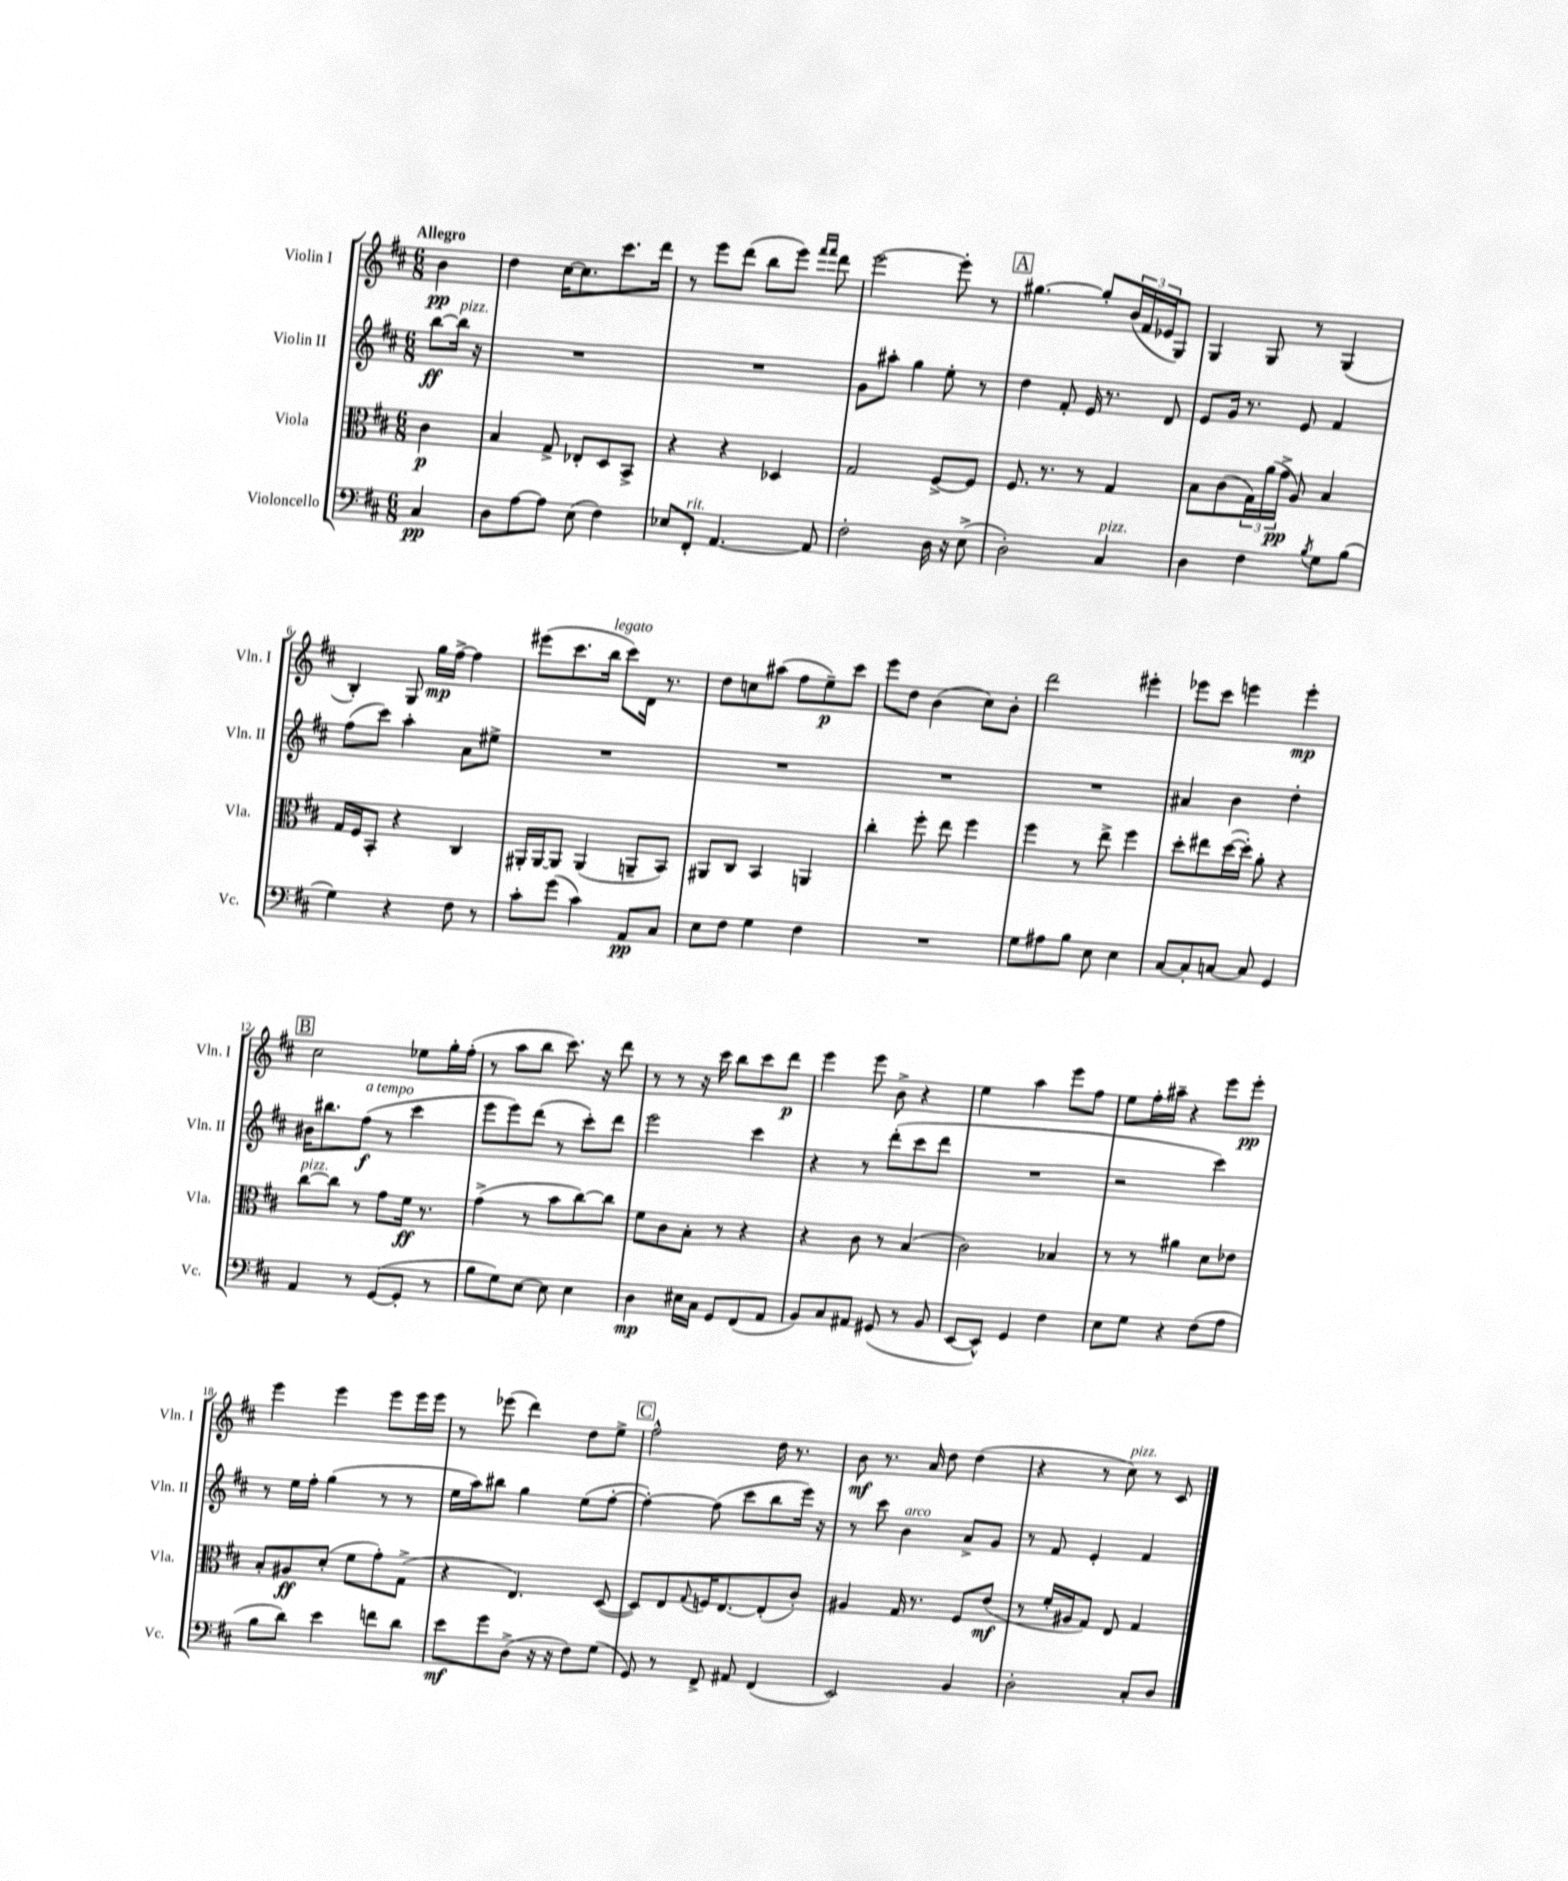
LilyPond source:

<<
\new StaffGroup <<
\new Staff = "s0" \with { instrumentName = "Violin I" shortInstrumentName = "Vln. I" } {
    \clef treble \key d \major \numericTimeSignature \time 6/8 \partial 4 \tempo "Allegro"
    b'4\pp |
    d''4 cis''16~ cis''8. cis'''8. d'''16 |
    r8 e'''8 d'''8( b''8 e'''8) \grace { fis'''16 fis'''16 } d'''8 |
    e'''2~ e'''8-. r8 |
    \mark \markup { \box "A" } gis''4.~ gis''8-. \tuplet 3/2 { b'16( fis'16 ees'16 } g8) |
    g4 g8 r8 g4( |
    b4-.) g8 g''16\mp fis''16~-> fis''4 |
    eis'''8( cis'''8. b''16^\markup { \italic "legato" } cis'''8) d'16 r8. |
    d''8 c''8 ais''8( fis''8 e''8--\p) cis'''8 |
    e'''8 d''8 b'4( cis''8) b'8-. |
    d'''2 eis'''4-. |
    ees'''8 cis'''8 e'''4 e'''4-.\mp |
    \mark \markup { \box "B" } cis''2 ees''8 g''16-. fis''16-.( |
    r8 a''8 b''8 cis'''8.) r16 d'''8 |
    r8 r8 r16 cis'''16 b''8 cis'''8 d'''8\p |
    e'''4 e'''8 b'8-> r4 |
    e''4 a''4 e'''8 fis''8 |
    e''8 fis''16-. ais''16-- r4 e'''8 e'''8-.\pp |
    e'''4 e'''4 e'''8 e'''16 e'''16 |
    r8 ees'''8( d'''4) d''8 e''8-> |
    \mark \markup { \box "C" } fis''2-^ d''16 r8. |
    b'8\mf r8. a'16 d''8 d''4( |
    r4 r8 cis''8^\markup { \italic "pizz." }) r8 cis'8 \bar "|." |
}
\new Staff = "s1" \with { instrumentName = "Violin II" shortInstrumentName = "Vln. II" } {
    \clef treble \key d \major \numericTimeSignature \time 6/8 \partial 4
    b''8~\ff b''16^\markup { \italic "pizz." } r16 |
    R2. |
    R2. |
    g'8 ais''8-. g''4 e''8-. r8 |
    \mark \markup { \box "A" } d''4 fis'8-. e'16 r8. d'8 |
    e'8 g'16 r8. e'8 fis'4 |
    fis''8( cis'''8) a''4-. a'8 eis''8-> |
    R2. |
    R2. |
    R2. |
    R2. |
    ais'4 b'4 d''4-. |
    \mark \markup { \box "B" } bis'16 bis''8. fis''8\f^\markup { \italic "a tempo" }( r8 cis'''4 |
    e'''8 e'''8) d'''8( r8 cis'''8-.) d'''8 |
    e'''2 cis'''4 |
    r4 r8 d'''8-.( cis'''8 d'''8 |
    R2. |
    r2 cis'''4) |
    r8 e''16 fis''16-. g''4( r8 r8 |
    e''16 a''16) bis''8 g''4 e''8( fis''8~-. |
    \mark \markup { \box "C" } fis''4~-.) fis''8( cis'''8 b''8 e'''16) r16 |
    r8 cis'''8 b'4^\markup { \italic "arco" } a'8-> g'8 |
    r8 fis'8 e'4-. fis'4 \bar "|." |
}
\new Staff = "s2" \with { instrumentName = "Viola" shortInstrumentName = "Vla." } {
    \clef alto \key d \major \numericTimeSignature \time 6/8 \partial 4
    cis'4\p |
    b4 g8-> ees8-. d8 b,8-> |
    r4 r4 des4 |
    g2 fis8~-> fis8 |
    \mark \markup { \box "A" } fis8. r8. r8 g4 |
    b8 cis'8( \tuplet 3/2 { g16) a'16( g'16->\pp } a8) b4 |
    g16 fis16 b,8-. r4 cis4 |
    ais,16-. ais,16~ ais,8 ais,4( a,8-- b,8) |
    ais,8 cis8 b,4 a,4 |
    cis''4-. fis''8-. e''8 fis''4 |
    fis''4 r8 e''8-> fis''4 |
    d''8-. eis''8 d''16~( d''16-.) a'8-. r4 |
    \mark \markup { \box "B" } cis''8~^\markup { \italic "pizz." } cis''8 r8 g'8 fis'16\ff r8. |
    g'4->( r8 b'8 cis''8~) cis''8 |
    fis'8 cis'8 b8-. r8 r4 |
    r4 cis'8 r8 b4( |
    cis'2) bes4 |
    r8 r8 ais'4 d'8 ees'8 |
    b8-. ais8\ff d'8-.( fis'8 g'8-.) g8->( |
    r4 e4.) d8~( |
    \mark \markup { \box "C" } d8) e8 \appoggiatura { g8 } f16 e8.~ e8-.( cis'8-.) |
    ais4 g16 r8. fis8 e'8\mf( |
    r8 fis'16-. ais16 g8) e8 g4 \bar "|." |
}
\new Staff = "s3" \with { instrumentName = "Violoncello" shortInstrumentName = "Vc." } {
    \clef bass \key d \major \numericTimeSignature \time 6/8 \partial 4
    cis4\pp |
    d8 a8~ a8 e8( fis4) |
    ees8 fis,8-.^\markup { \italic "rit." } a,4.~ a,8 |
    fis2-. d16 r16 e8->( |
    \mark \markup { \box "A" } d2-.) cis4^\markup { \italic "pizz." } |
    d4 fis4 \acciaccatura { b8 } g8 b8( |
    g4) r4 fis8 r8 |
    cis'8-. g'8( cis'4) a,8\pp cis8 |
    e8 fis8 g4 fis4 |
    R2. |
    g8 ais8 b8 e8 e4 |
    cis8~ cis8-. c8~ c8 g,4 |
    \mark \markup { \box "B" } a,4 r8 g,8~( g,8-. r8 |
    b8 g8) e8~ e8 e4 |
    d4\mp eis16 cis16 g,8 fis,8( a,8 |
    b,8) cis8 ais,8 gis,8( r8 b,8 |
    e,8~ e,8-^) g,4 fis4 |
    e8 g8 r4 fis8( a8 |
    b8 d'8) e'4 f'8 d'8 |
    e'8\mf g'8 d8->( r16 r16 fis8) g8( |
    \mark \markup { \box "C" } g,8) r8 fis,8-> ais,8 fis,4( |
    e,2) b,4 |
    d2-. cis8-. d8 \bar "|." |
}
>>
>>
